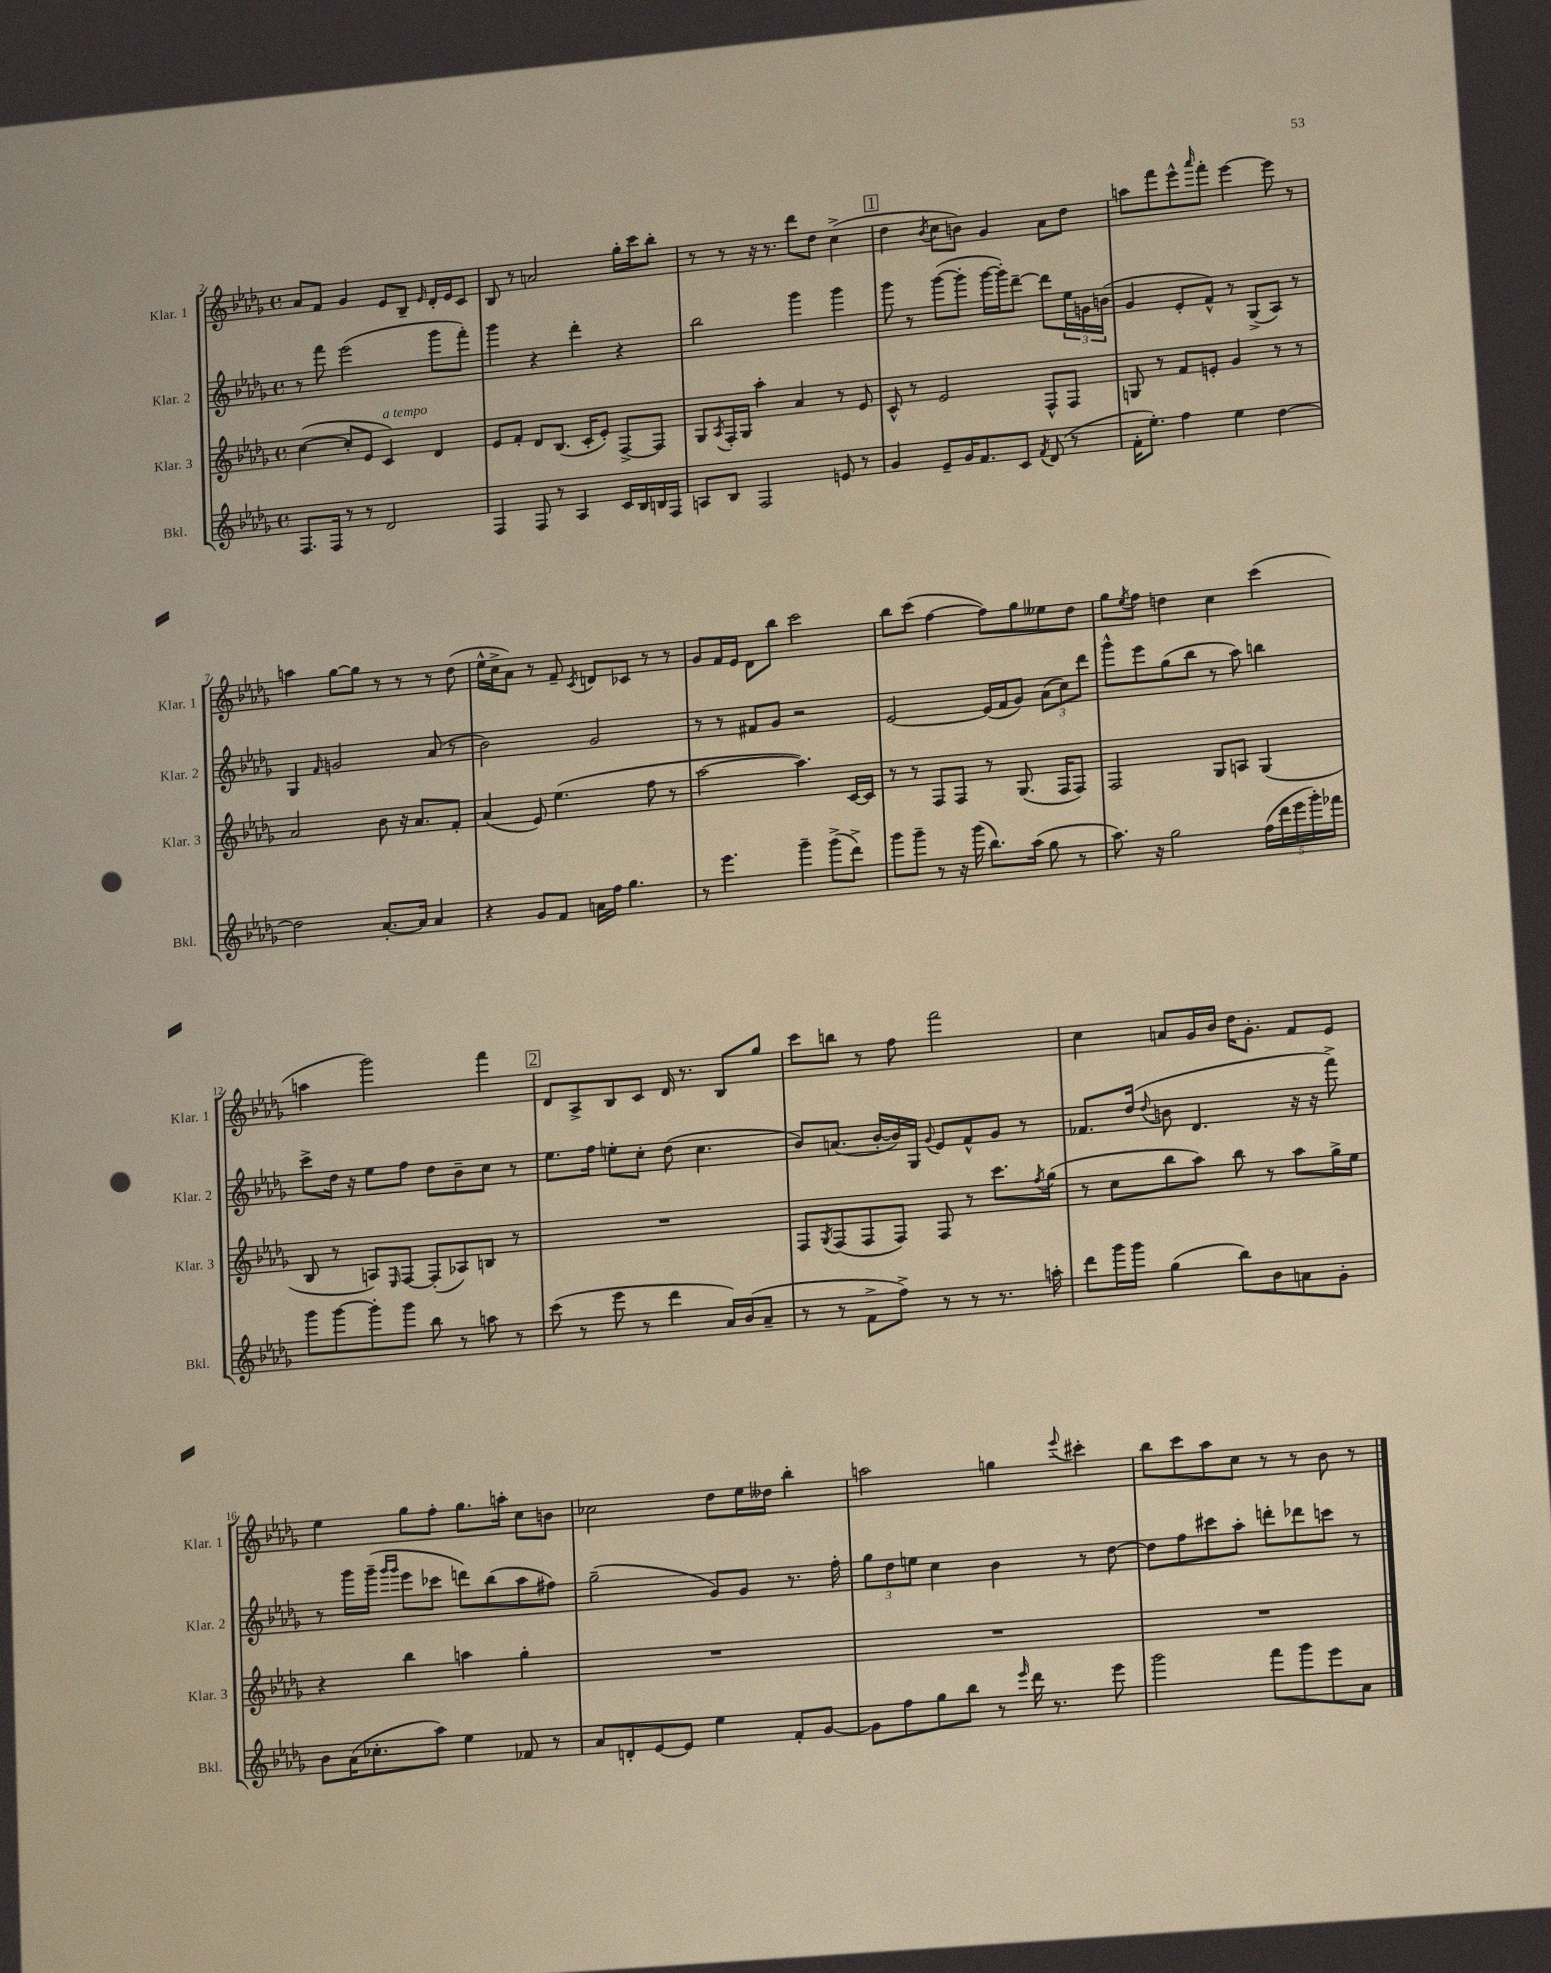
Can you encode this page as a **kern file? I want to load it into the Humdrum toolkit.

**kern	**kern	**kern	**kern
*staff4	*staff3	*staff2	*staff1
*clefG2	*clefG2	*clefG2	*clefG2
*k[b-e-a-d-g-]	*k[b-e-a-d-g-]	*k[b-e-a-d-g-]	*k[b-e-a-d-g-]
*M4/4	*M4/4	*M4/4	*M4/4
*met(c)	*met(c)	*met(c)	*met(c)
8.F	([4cc	8r	8a-
.	.	8fff	8f
16F	.	.	.
8r	8cc']	(2eee-	4g-
8r	8e-	.	.
2d-	4c)	.	8e-
.	.	.	8B-~
.	.	.	16qqe-
.	4d-	8ggg-	16d-'
.	.	.	16e-
.	.	8fff')	8c
=	=	=	=
4F	8e-	4ggg-	8B-
.	8f'	.	8r
8F	8d-	4r	2a
8r	(8.B-	.	.
4A-	.	4ddd-'	.
.	16c'	.	.
.	8e-')	.	.
16c	[8F^	4r	16gg-'
16B-	.	.	16ccc
16B	8F]	.	8bb-'
16F	.	.	.
=	=	=	=
8A	8G-	2bb-	8r
.	8qA-	.	.
8B-	16F'	.	8r
.	16G-	.	.
2F	4aa-'	.	16r
.	.	.	8.r
.	4a-	4ggg-	8ddd-
.	.	.	8dd-
8e	8r	4ggg-	(4cc^
8r	8e-	.	.
=	=	=	=
4g-	8c^^	8ggg-	4dd-
.	8r	8r	.
.	.	.	8qb-
8e-~	2e-	([8ggg-	8cc
16g-	.	8ggg-']	8b)
8.f	.	.	.
.	.	[16ggg-	4g-
.	.	16ggg-'])	.
8c	.	[8ddd-~	.
8qf	.	.	.
(8d-	8F^^	8ddd-]	8a-
8r	8F	24ee-	8dd-
.	.	24g	.
.	.	(24b	.
=	=	=	=
16f'	8G	4g-	8aa
8.ee-')	.	.	.
.	8r	.	8fff
4ff	8f	8e-'	8eee-^^
.	.	.	16qqaaa-
.	8e'	8f^^)	8fff'
4ee-	4g-	8r	[4eee-
.	.	(8G-^	.
[4dd-	8r	8A-)	8eee-]
.	8r	8r	8r
=	=	=	=
2dd-]	2a-	4G-	4aa
.	.	16qqf	.
.	.	2g	[8gg-
.	.	.	8gg-]
[8.a-'	8b-	.	8r
.	16r	.	8r
16a-]	8.a-	.	.
4a-	.	(8a-	8r
.	8f'	8r	(8dd-
=	=	=	=
4r	(4a-	2b-)	16ee-^^
.	.	.	16cc^
.	.	.	8a-)
8g-	8e-)	.	8r
8f	(4.ee-	.	8f~
.	.	.	8qc
16a	.	2g-	8d
16ff	.	.	.
4.gg-	.	.	8c-
.	8ff	.	8r
.	8r	.	8r
=	=	=	=
8r	[2aa-	8r	8g-
4.eee-	.	8r	16f
.	.	.	16e-
.	.	8f#	8d-
.	.	8g-	8bb-
4ggg-~	4.aa-])	2r	2ccc
(8ggg-^	.	.	.
8ddd-^)	[16c	.	.
.	16c]	.	.
=	=	=	=
8ggg-	8r	[2e-	8bb-
8ggg-~	8r	.	(8ccc
8r	8F	.	[4ff
16r	8F	.	.
(16ggg-	.	.	.
8.bb-)	8r	(16e-]	8ff])
.	.	16f	.
.	(8.G-	8g-)	8gg-
(16aa-	.	.	.
8gg-	.	(12a-	8ee--
.	16F	.	.
.	.	12cc)	.
8r	8F)	.	8dd-
.	.	12ddd-	.
=	=	=	=
8.aa-)	2F	8ggg-^^	8gg-
.	.	.	8qee-
.	.	8eee-	8ff
16r	.	.	.
2gg-	.	(8gg-	4dd
.	.	8bb-	.
.	8G-	8r	4cc
.	8A	8aa-)	.
(20ff	(4G-	4bb	(4ccc
20ddd-	.	.	.
20eee-	.	.	.
20ggg-')	.	.	.
20fff-	.	.	.
=	=	=	=
8ggg-	8B-	8ccc^	4aa
[8ggg-	8r	16dd-	.
.	.	16r	.
8ggg-']	8A)	8ee-	2ggg-)
.	16qqE-	.	.
8ggg-	[8F	8ff	.
8bb-	(8F']	8dd-	.
8r	8A-)	8b-~	.
8aa	8B	8cc	4fff
8r	8r	8r	.
=	=	=	=
(8ccc	1r	8.ee-	8d-
8r	.	.	8A-^
.	.	16ff	.
8eee-	.	8ee'	8B-
8r	.	8cc'	8c
4ddd-	.	(8dd-	16d-
.	.	.	8.r
.	.	4.cc	.
16a-)	.	.	8B-
(16b-	.	.	.
8a-~	.	.	8gg-
=	=	=	=
8r	8F	8b-)	8ccc
.	8qG-	.	.
8r	(8F	(8.a	8bb
8f^	8F	.	8r
.	.	[16b-'	.
8ff^)	8F)	16b-])	8ff
.	.	16G-	.
.	.	8qqg-	.
8r	8F	8e-	2fff
8r	8r	8f^^	.
8.r	8.ccc	8g-	.
.	.	8r	.
.	8qff	.	.
16aa'	(16gg-	.	.
=	=	=	=
8ddd-	8r	8.f-	4cc
16ggg-	8cc	.	.
16ggg-	.	(16dd-	.
.	.	8qqdd-	.
(4gg-	8bb-	8b	8a
.	8aa-)	4.d-	16g-
.	.	.	16b-
8bb-)	8bb-	.	16dd-
.	.	.	8.g-'
8b-	8r	.	.
8a	8aa-	16r	8f
.	.	16r	.
8g-'	16gg-^	8fff^)	8e-
.	16ee-	.	.
=	=	=	=
8b-	4r	8r	4ee-
(16a-	.	16ggg-	.
8.cc-'	.	(16ggg-~	.
.	.	16qqggg-	.
.	.	16qqggg-	.
.	4bb-	8eee-	8gg-
8aa-)	.	8ccc-	8ff'
4ee-	4aa	8ddd)	8.gg-
.	.	(8bb-	.
.	.	.	16aa'
8f-	4gg-'	8aa-	8cc
8r	.	8ff#)	8b
=	=	=	=
8a-	1r	(2gg-~	2cc-
8d'	.	.	.
[8e-	.	.	.
8e-]	.	.	.
4ee-	.	8g-)	8dd-
.	.	8g-	16ee-
.	.	.	16dd--
8f'	.	8.r	4bb-'
[8g-	.	.	.
.	.	16ff'	.
=	=	=	=
8g-]	1r	12gg-	2aa
.	.	12dd-	.
8ff	.	.	.
.	.	12ee	.
8gg-	.	4cc	.
8bb-	.	.	.
8r	.	4b-	4gg
16qqeee-	.	.	.
16ddd-	.	.	.
8.r	.	.	.
.	.	.	8qqeee-
.	.	8r	4ccc#'
8eee-	.	[8dd-	.
=	=	=	=
2ggg-	1r	8dd-]	8bb-
.	.	8ff	8ccc
.	.	8ccc#	8aa-
.	.	8aa-'	8cc
8fff	.	8ddd'	8r
8ggg-	.	8ddd-	8r
8eee-	.	8ccc	8b-
8a-	.	8r	8r
==	==	==	==
*-	*-	*-	*-
